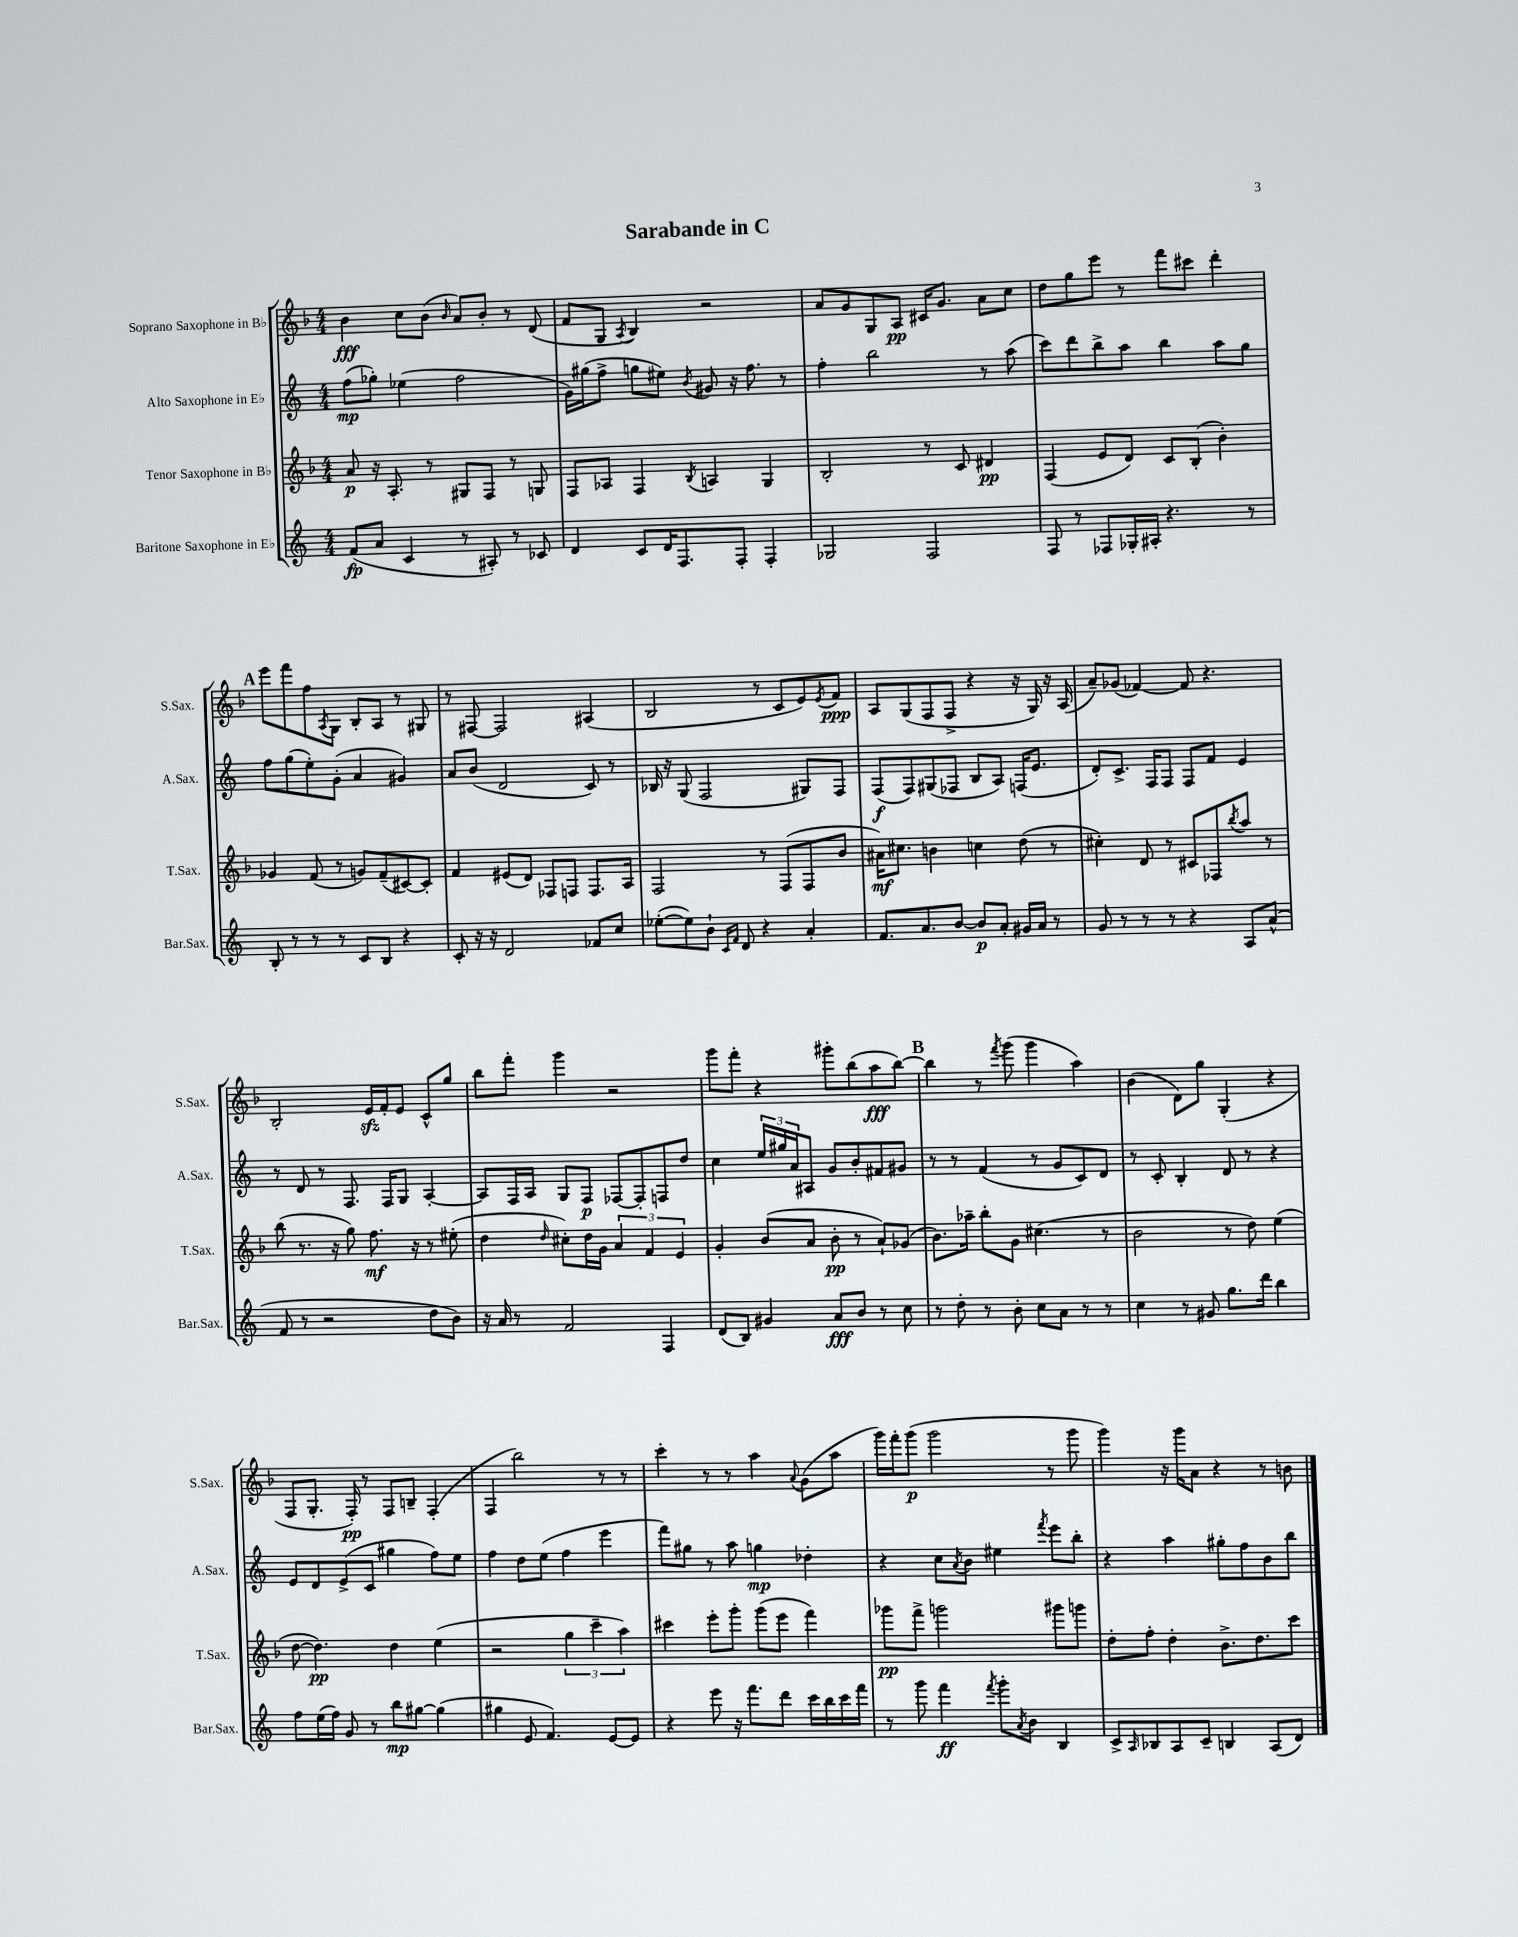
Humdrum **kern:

**kern	**kern	**kern	**kern
*staff4	*staff3	*staff2	*staff1
*clefG2	*clefG2	*clefG2	*clefG2
*k[]	*k[b-]	*k[]	*k[b-]
*M4/4	*M4/4	*M4/4	*M4/4
(8f/L	8a/	(8ff\L	4b-\
8a/J	16r	8gg-'\J)	.
.	8.A'/	.	.
4c/	.	(4ee-\	8cc\L
.	8r	.	(8b-\J
.	.	.	16qqb-/
8r	8G#/L	2ff\	8a/L)
8A#'/)	8F/J	.	8b-'/J
8r	8r	.	8r
8c-/	8G/	.	(8d/
=	=	=	=
4d/	8F/L	16g\LL)	8f/L
.	.	(16gg#\J	.
.	8A-/J	8ff^\J	8G/J
.	.	.	8qA/
8c/L	4F/	8gg\L	4B-/)
16d/K	.	8ee#\J)	.
8.F/	.	.	.
.	8qB-/	8qb/	.
.	4A/	8g#/	2r
8F'/J	.	16r	.
.	.	8.ff\	.
4F'/	4G/	.	.
.	.	8r	.
=	=	=	=
2G-/	2B-'/	4ff'\	8a/L
.	.	.	8g/
.	.	2bb\	8G/
.	.	.	8A/J
2F/	8r	.	16c#/LK
.	.	.	8.g/J
.	8c/	.	.
.	4d#/	8r	8a\L
.	.	(8aa\	8cc\J
=	=	=	=
8F/	(4F/	8ccc\L)	8dd\L
8r	.	8ddd\	8gg\
8F-/L	8e/L	8bb^\	8eee\J
16G-'/L	8d/J)	8aa\J	8r
16A#'/JJ	.	.	.
4.r	8c/L	4bb\	8fff\L
.	(8B-'/J	.	8ccc#\J
.	4b-'\)	8aa\L	4ddd'\
8r	.	8gg\J	.
=	=	=	=
8B'/	4g-/	8ff\L	8eee\L
8r	.	(8gg\	8fff\
8r	(8f/	8ee'\)	8ff\
.	.	.	8qA/
8r	8r	(8g'\J	8G\J
8c/L	8g/L)	4a/	8B-'/L
8B/J	(8f~/	.	8A/J
4r	[8c#/)	4g#/)	8r
.	8c#'/]J	.	8G#/
=	=	=	=
8c'/	4f/	8a/L	8r
16r	.	(8b/J	[8F#/
16r	.	.	.
2d/	(8e#/L	2d/	2F#/]
.	8d/J)	.	.
.	8F-/L	.	.
.	8F/J	.	.
8f-/L	8.F/L	8c/)	(4A#/
8cc/J	.	8r	.
.	16A/Jk	.	.
=	=	=	=
([8ee-'\L	2F/	16B-/	2B-/
.	.	16r	.
8ee-\])	.	(8G/	.
8b`\J	.	2F/	.
16qqc/LL	.	.	.
16qqf/JJ	.	.	.
8d/	.	.	.
4r	8r	.	8r
.	(8F/L	.	8c/L
4a'/	8F/	8G#/L)	8e/)
.	.	.	8qe/
.	8b-/J	8F/J	8f/J
=	=	=	=
8.f/L	16a#\LK)	(8F/L	8A/L
.	8.cc#\J	.	.
.	.	8F/)	(8G/
8.a/	.	.	.
.	4b\	(8G#/	8F/
[8b/J	.	8F-/J	8F^/J
8b/]L	4cc\	8B/L	4r
8a'/J	.	8A/J)	.
16g#/LL	(8dd\	(16F/LK	16r
16a/JJ	.	8.e/J	16G/)
8r	8r	.	16r
.	.	.	(16A/
=	=	=	=
8g/	4cc#'\)	8d'/L)	8a~/L)
8r	.	8.c^/J	(8g-/J
8r	8d/	.	[4f-/)
.	.	16F/LK	.
8r	8r	8F/J	.
4r	8c#/L	8F/L	8f-/]
.	8F-/	8f/J	4.r
.	8qbb-/	.	.
8A/L	8aa/J	4e/	.
(8a^^/J	8r	.	.
=	=	=	=
8f/	(8bb-\	8r	2B-'/
8r	8.r	8d/	.
2r	.	8r	.
.	16r	.	.
.	8gg\)	8.F/	.
.	8.ff\	.	16e/LL
.	.	16F/LK	16f'/J
.	.	8G/J	8e/J
.	16r	.	.
8dd\L	8r	[4A'/	8c^^/L
8b\J)	(8ee#'\	.	8gg/J
=	=	=	=
16r	4dd\	8A/]L	8bb-\L
16a/	.	.	.
8r	.	16F/L	8fff'\J
.	.	16A/JJ	.
.	16qqdd/	.	.
2f/	8cc#'\L)	8G/L	4ggg\
.	16dd\L	8F/J	.
.	16g\JJ	.	.
.	6a/	[8F-/L	2r
.	.	8F-'/]	.
.	6f/	.	.
4F/	.	8F/	.
.	6e/	.	.
.	.	8dd/J	.
=	=	=	=
(8d/L	4g'/	4cc\	8ggg\L
8B/J)	.	.	8fff'\J
4g#/	(8b-/L	24ee/LL	4r
.	.	24gg#/	.
.	.	24a/J	.
.	8a/J	8A#/J	.
8a/L	8b-'\	8g/L	8ggg#'\L
8b/J	8r	8b'/	(8bb-\
8r	8a`/L)	8f#/	8aa\
8cc\	(8g-/J	8g#/J	[8bb-\J)
=	=	=	=
8r	8.b-\L)	8r	4bb-\]
8dd'\	.	8r	.
.	16aa-~\Jk	.	.
8r	8bb-'\L	(4f/	8r
.	.	.	8qfff/
8b'\	8g\J	.	(8ggg\
8cc\L	(4.cc#\	8r	4ggg\
8a\J	.	8g/L	.
8r	.	8c/)	4aa\)
8r	8r	8d/J	.
=	=	=	=
4cc\	2b-\	8r	(4b-\
.	.	8c'/	.
8r	.	4B'/	8d\L)
8g#/	.	.	8gg\J
8.gg\L	8r	8d/	(4G'/
.	8dd\)	8r	.
16ddd\Jk	.	.	.
4bb\	(4ee\	4r	4r
=	=	=	=
8ff\L	[8dd\	8e/L	8F/L
(16ee\L	4.dd\])	8d/	8.G'/J
16ff\JJ)	.	.	.
8g/	.	(8e^/	.
.	.	.	16F'/)
8r	.	8c/J	8r
8bb\L	4dd\	4gg#\	8F/L
[8gg#\J	.	.	8B~/J
(4gg#\]	(4ee\	8ff\L)	(4F'/
.	.	8ee\J	.
=	=	=	=
4gg#\	2r	4ff\	4F/
8e/	.	8dd\L	2bb-\)
4.f/)	.	(8ee\J	.
.	6gg\	4ff\	.
.	6ccc~\	.	.
[8e/L	.	4eee\	8r
.	6aa\)	.	.
8e/]J	.	.	8r
=	=	=	=
4r	4ccc#\	8fff\L)	4ccc'\
.	.	8gg#\J	.
8eee\	8eee'\L	8r	8r
16r	8ggg'\J	8aa\	8r
8.fff\L	.	.	.
.	(8ggg\L	4gg\	4aa\
8ddd\J	8eee\J	.	.
.	.	.	8qqa/
16ccc\LL	4fff\)	4dd-'\	(8g\L
16bb\	.	.	.
16ccc\	.	.	8aa\J
16fff\JJ	.	.	.
=	=	=	=
8r	8ggg-\L	4r	16ggg\LL)
.	.	.	16fff'\J
8ggg\	8fff^\J	.	(8ggg\J
4fff\	2ggg\	8cc\L	2ggg\
.	.	8qa/	.
.	.	8b\J	.
8qfff/	.	.	.
8ggg'\L	.	4ee#\	.
8qa/	.	.	.
8b\J	.	.	.
.	.	8qfff/	.
4B/	8ggg#\L	8eee\L	8r
.	8ggg\J	8bb'\J	8ggg\
=	=	=	=
8c^/L	8dd'\L	4r	4ggg\)
16qqA/	.	.	.
8B-/	8ff'\J	.	.
8A/	4dd'\	4aa\	16r
.	.	.	16ggg\LK
8c~/J	.	.	8a\J
4B/	8.b-^\L	8gg#'\L	4r
.	.	8ff\	.
.	8.dd\	.	.
(8A/L	.	8b\	8r
8d/J)	8ccc\J	8bb\J	8b\
==	==	==	==
*-	*-	*-	*-
